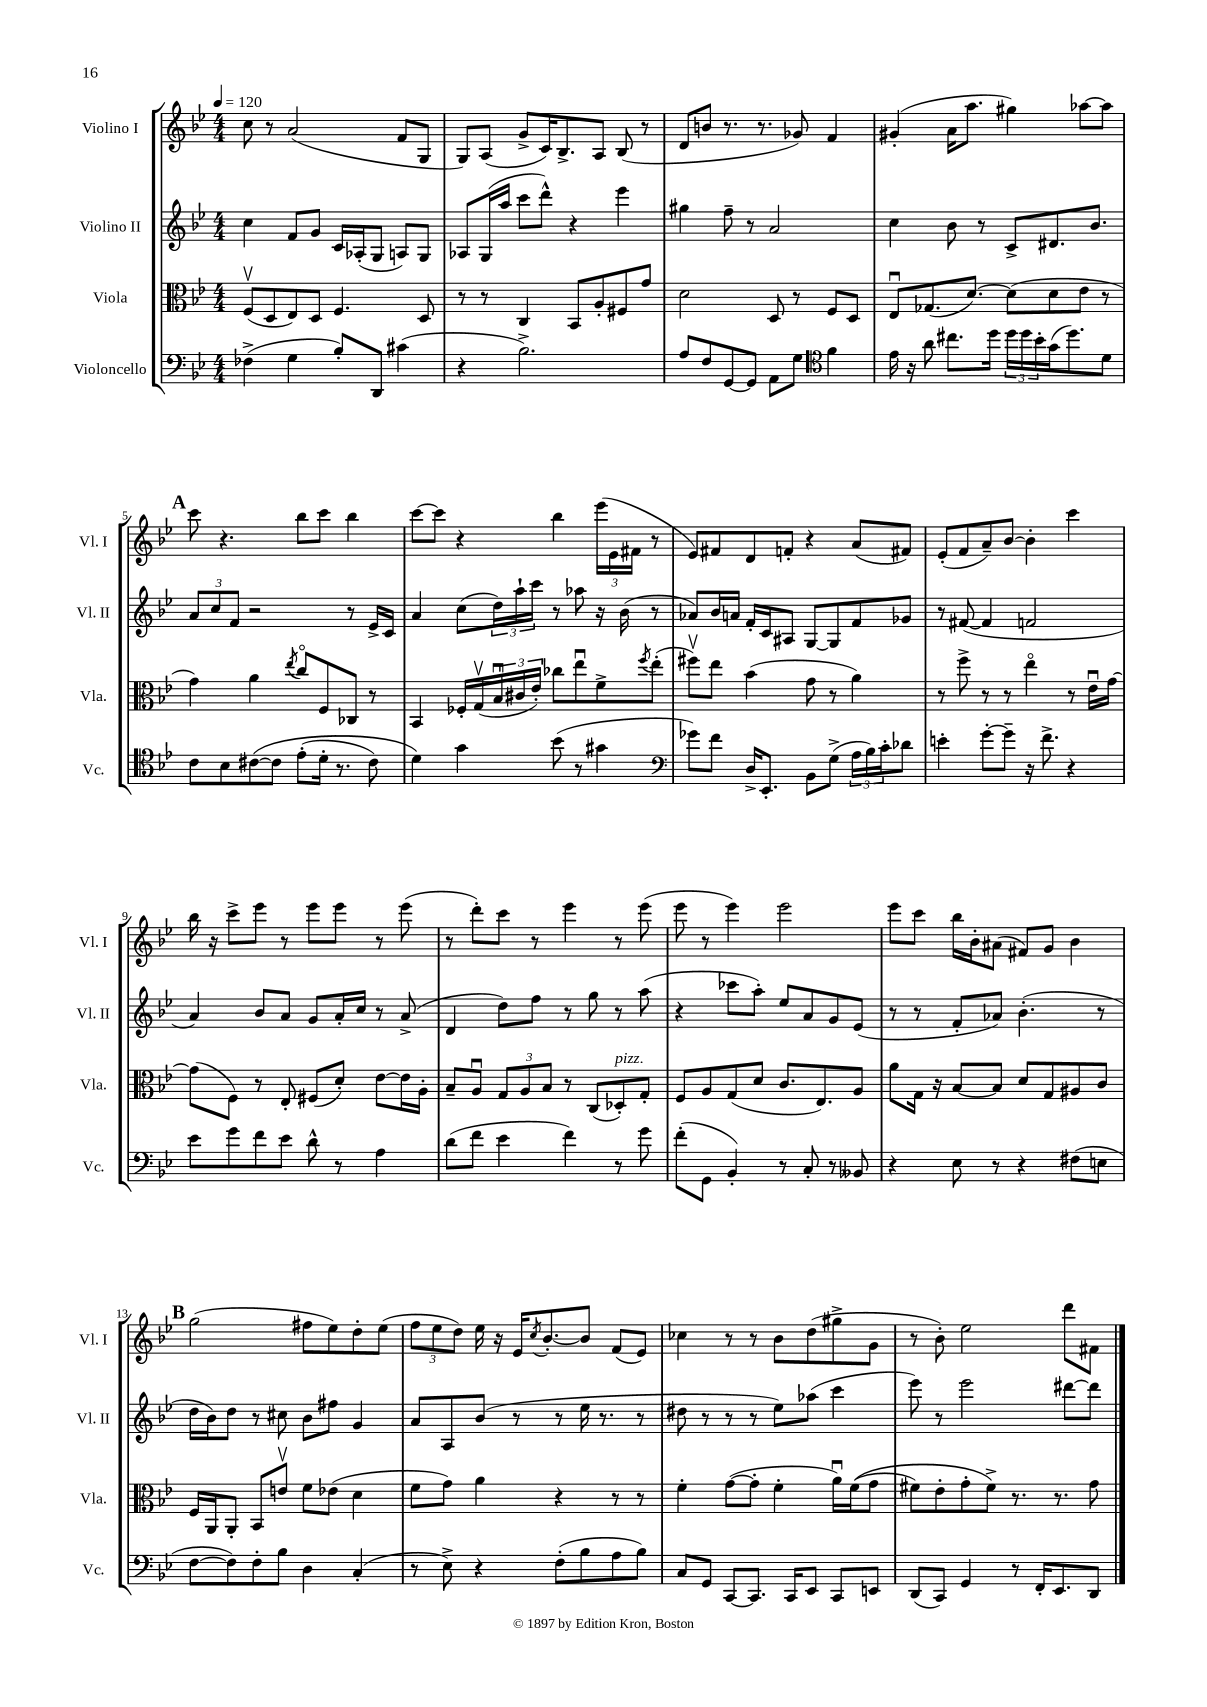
<<
\new StaffGroup <<
\new Staff = "s0" \with { instrumentName = "Violino I" shortInstrumentName = "Vl. I" } {
    \clef treble \key bes \major \numericTimeSignature \time 4/4 \tempo 4 = 120
    c''8 r8 a'2( f'8 g8 |
    g8) a8( g'8-> c'16) bes8.-> a8 bes8( r8 |
    d'8 b'8 r8. r8. ges'8) f'4 |
    gis'4-.( a'16 a''8. gis''4) aes''8~ aes''8 |
    \mark \markup { \bold "A" } c'''8 r4. bes''8 c'''8 bes''4 |
    c'''8~ c'''8 r4 bes''4 \tuplet 3/2 { ees'''16( ees'16 fis'16 } r8 |
    ees'8) fis'8 d'8 f'8-. r4 a'8( fis'8) |
    ees'8-.( f'8 a'8--) bes'8~ bes'4-. c'''4 |
    bes''16 r16 c'''8-> ees'''8 r8 ees'''8 ees'''8 r8 ees'''8( |
    r8 d'''8-.) c'''8 r8 ees'''4 r8 ees'''8( |
    ees'''8 r8 ees'''4) ees'''2 |
    ees'''8 c'''8 bes''16 bes'16-. ais'8( fis'8) g'8 bes'4 |
    \mark \markup { \bold "B" } g''2( fis''8 ees''8) d''8-. ees''8( |
    \tuplet 3/2 { f''8 ees''8 d''8) } ees''16 r16 ees'16 \acciaccatura { c''8 } bes'8.~-. bes'8 f'8( ees'8) |
    ces''4 r8 r8 bes'8 d''8( gis''8-> g'8 |
    r8 bes'8-.) ees''2 d'''8 fis'8 \bar "|." |
}
\new Staff = "s1" \with { instrumentName = "Violino II" shortInstrumentName = "Vl. II" } {
    \clef treble \key bes \major \numericTimeSignature \time 4/4
    c''4 f'8 g'8 c'16 aes16-.( g8 a8) g8 |
    aes8 g16( a''16 c'''8 d'''8-^) r4 ees'''4 |
    gis''4 f''8-- r8 a'2 |
    c''4 bes'8 r8 c'8-> dis'8. bes'8. |
    \mark \markup { \bold "A" } \tuplet 3/2 { a'8 c''8 f'8 } r2 r8 ees'16-> c'16 |
    a'4 c''8( \tuplet 3/2 { d''16) a''16-! c'''16 } r8 aes''8 r16 bes'16( r8 |
    aes'8) bes'16 a'16 f'16-. c'16 ais8 g8~ g8 f'8 ges'8 |
    r8 fis'8~( fis'4 f'2 |
    a'4) bes'8 a'8 g'8 a'16-. c''16 r8 a'8->( |
    d'4 d''8) f''8 r8 g''8 r8 a''8( |
    r4 ces'''8 a''8-.) ees''8 a'8 g'8 ees'8( |
    r8 r8 f'8-. aes'8) bes'4.-.( r8 |
    \mark \markup { \bold "B" } d''16 bes'16) d''8 r8 cis''8 bes'8 fis''8 g'4 |
    a'8 a8 bes'8( r8 r8 ees''16 r8. r8 |
    dis''8 r8 r8 r8 ees''8) aes''8( c'''4 |
    ees'''8) r8 ees'''2 dis'''8~ dis'''8 \bar "|." |
}
\new Staff = "s2" \with { instrumentName = "Viola" shortInstrumentName = "Vla." } {
    \clef alto \key bes \major \numericTimeSignature \time 4/4
    f8\upbow( d8 ees8) d8 f4. d8 |
    r8 r8 c4 bes,8 a8-. fis8 g'8 |
    d'2 d8 r8 f8 d8 |
    ees8\downbow ges8.( d'8.~) d'8( d'8 ees'8 r8 |
    \mark \markup { \bold "A" } g'4) a'4 \acciaccatura { ees''8 } c''8\flageolet f8 ces8 r8 |
    bes,4 fes16-. g16\upbow( \tuplet 3/2 { bes16\downbow cis'16 ees'16-.) } ces''8 ees''8\downbow f'8-> \acciaccatura { f''8 } ees''8-.( |
    fis''8\upbow) ees''8 bes'4( g'8 r8 a'4) |
    r8 f''8-> r8 r8 ees''4\flageolet r8 ees'16\downbow g'16~ |
    g'8( f8) r8 ees8-. fis8( d'8-.) ees'8~ ees'16 a16-. |
    bes8-- a8\downbow \tuplet 3/2 { g8 a8 bes8 } r8 c8( des8-.^\markup { \italic "pizz." }) g8-. |
    f8 a8 g8( d'8 c'8. ees8.) a8 |
    a'8 g16 r16 bes8~ bes8 d'8 g8 ais8 c'8 |
    \mark \markup { \bold "B" } f16 a,16 a,8-. bes,8 e'8\upbow f'8 ees'8( d'4 |
    f'8 g'8) a'4 r4 r8 r8 |
    f'4-. g'8~( g'8-. f'4-. a'16\downbow) f'16(\( g'8 |
    fis'8) ees'8-. g'8-. fis'8->\) r8. r8. g'8 \bar "|." |
}
\new Staff = "s3" \with { instrumentName = "Violoncello" shortInstrumentName = "Vc." } {
    \clef bass \key bes \major \numericTimeSignature \time 4/4
    fes4->( g4 bes8-.) d,8 cis'4( |
    r4 bes2.->) |
    a8 f8 g,8~ g,8 a,8 g8 \clef tenor f'4 |
    ees'16 r16 a'8 cis''8. d''16 \tuplet 3/2 { d''16 d''16 bes'16-. } g'16( d''8.) d'8 |
    \mark \markup { \bold "A" } c'8 bes8 cis'8~\( cis'8 ees'8-.( d'16-. r8. cis'8) |
    d'4\) g'4 bes'8( r8 gis'4 |
    \clef bass ges'8) f'8 d16-> ees,8.-. bes,8 g8->( \tuplet 3/2 { a16 bes16) c'16-. } des'8 |
    e'4-. g'8~-. g'8-- r16 f'8.-> r4 |
    ees'8 g'8 f'8 ees'8 d'8-^ r8 a4 |
    d'8( f'8 ees'4 f'4) r8 g'8 |
    f'8-.( g,8 bes,4-.) r8 c8-. r8 beses,8 |
    r4 ees8 r8 r4 fis8( e8 |
    \mark \markup { \bold "B" } f8~ f8) f8-. bes8 d4 c4-.( |
    r8 ees8->) r4 f8-.( bes8 a8 bes8) |
    c8 g,8 c,8~ c,8. c,16 ees,8 c,8 e,8 |
    d,8( c,8) g,4 r8 f,16-. ees,8. d,8 \bar "|." |
}
>>
>>
